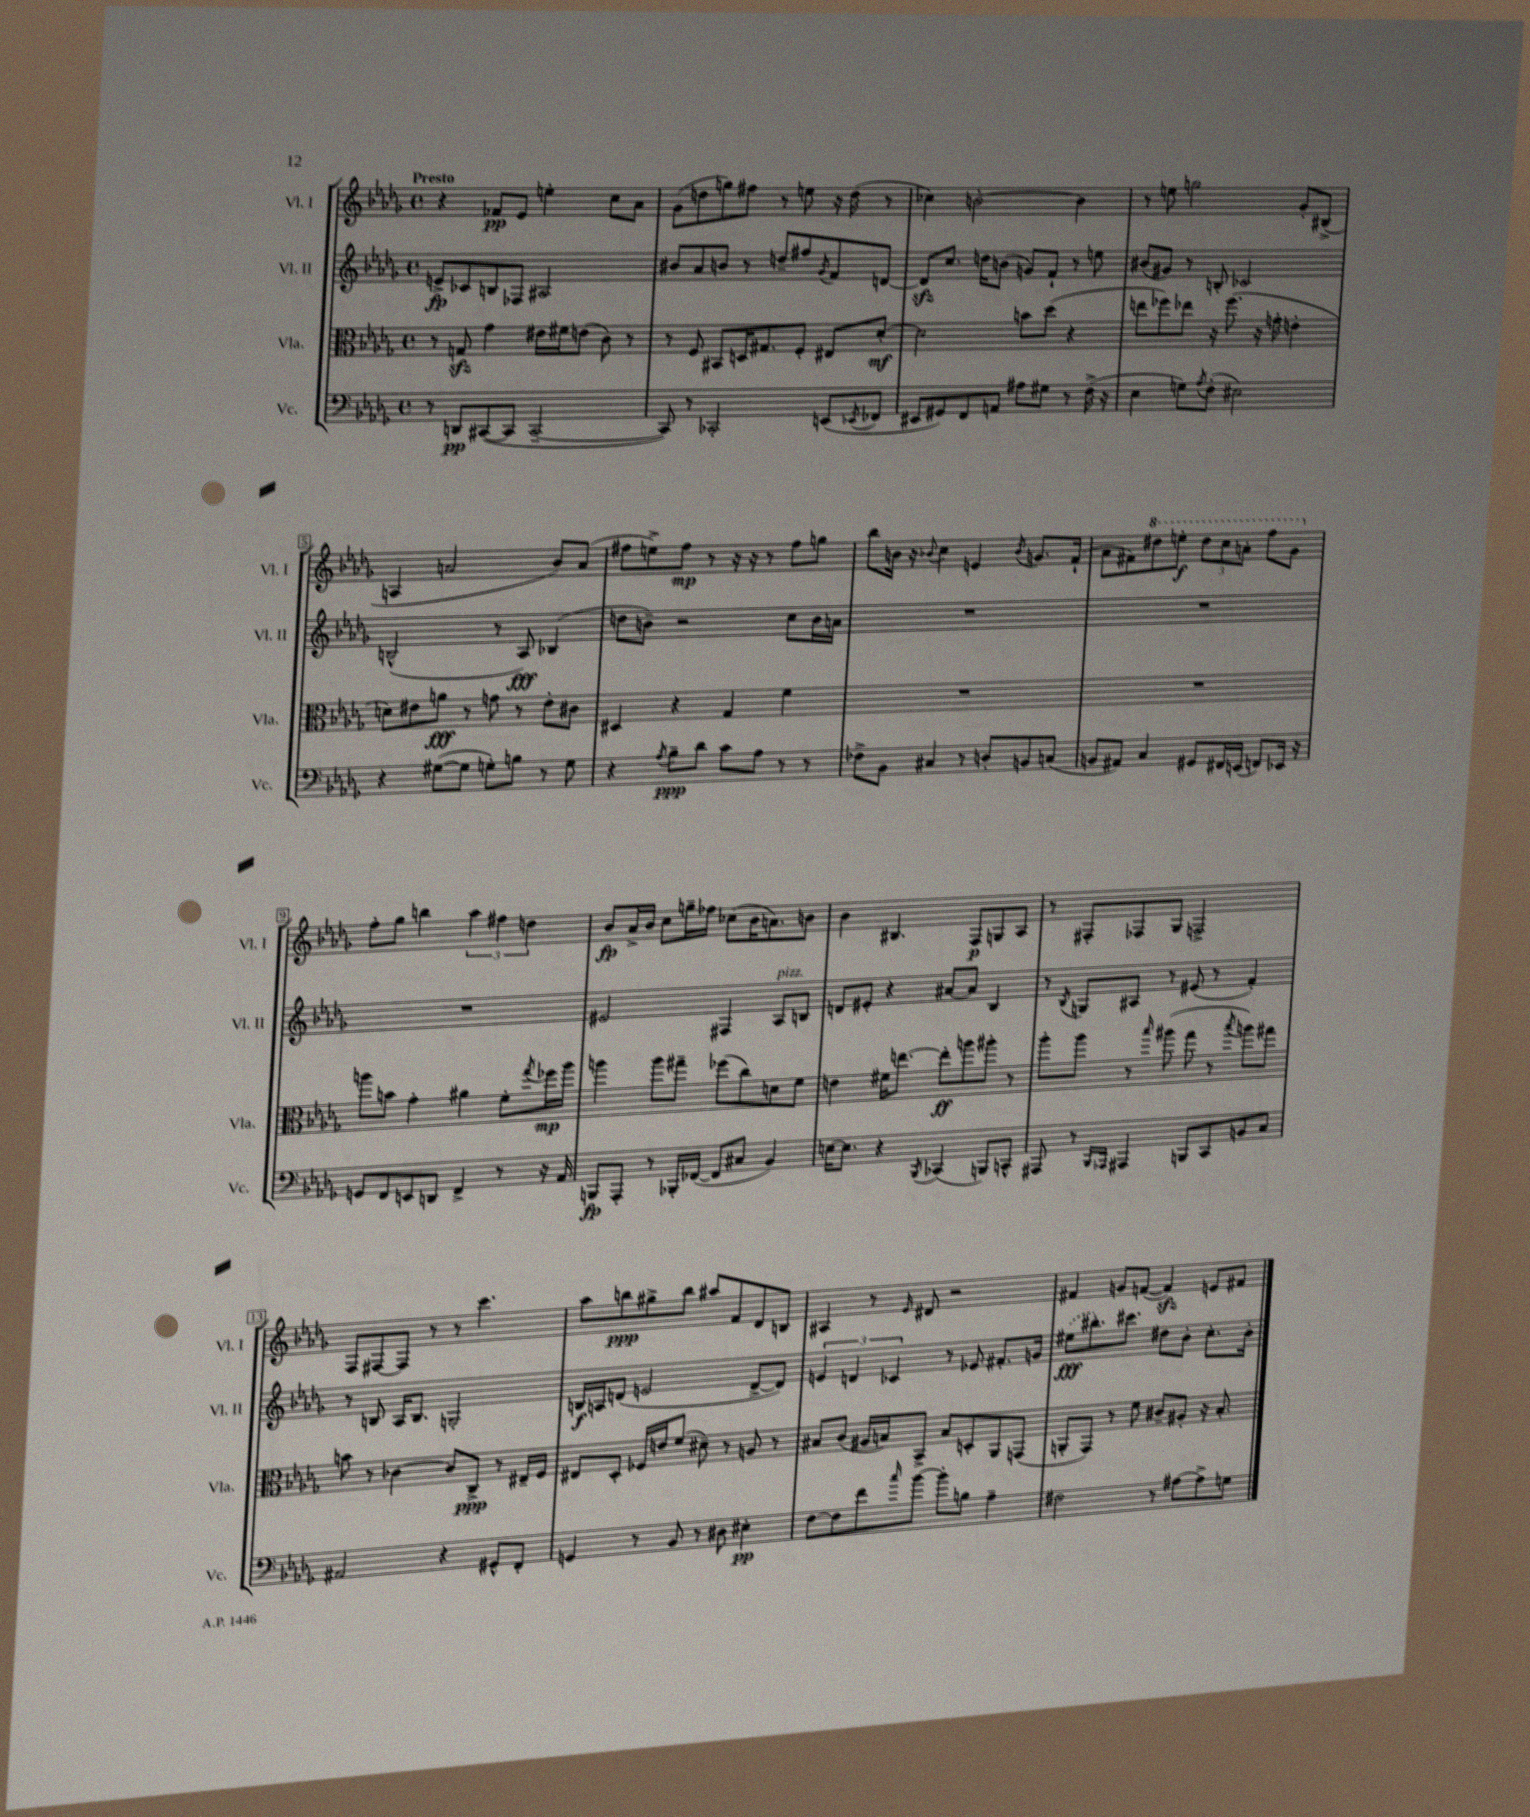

**kern	**dynam	**kern	**dynam	**kern	**dynam	**kern	**dynam
*part4	*part4	*part3	*part3	*part2	*part2	*part1	*part1
*staff4	*staff4	*staff3	*staff3	*staff2	*staff2	*staff1	*staff1
*I"Vc.	*	*I"Vla.	*	*I"Vl. II	*	*I"Vl. I	*
*I'Vc.	*	*I'Vla.	*	*I'Vl. II	*	*I'Vl. I	*
*clefF4	*	*clefC3	*	*clefG2	*	*clefG2	*
*k[b-e-a-d-g-]	*	*k[b-e-a-d-g-]	*	*k[b-e-a-d-g-]	*	*k[b-e-a-d-g-]	*
*M4/4	*	*M4/4	*	*M4/4	*	*M4/4	*
*met(c)	*	*met(c)	*	*met(c)	*	*met(c)	*
=1	=1	=1	=1	=1	=1	=1	=1
!	!	!	!	!	!	!LO:TX:a:B:t=Presto	!
8r	.	8r	.	8en^/L	fp	4r	.
8DDn/L	pp	8Gnzz/	.	8c-X/	.	.	.
([8CC#X/	.	4g-\	.	8Bn/	.	8f-X/L	pp
8CC#/J]	.	.	.	8F-X/J	.	8e-/J	.
[2CC#~/	.	16e#X\LL	.	2A#X/	.	4een'\	.
.	.	16f#X\J	.	.	.	.	.
.	.	(8en\J	.	.	.	.	.
.	.	8c\)	.	.	.	8cc\L	.
.	.	8r	.	.	.	8a-\J	.
=2	=2	=2	=2	=2	=2	=2	=2
8CC#/])	.	8r	.	8b#X/L	.	(8g-\L	.
8r	.	8F/	.	8a-/	.	8ddn\	.
2CC-X'/	.	8BB#X/L	.	8bn/J	.	8ggn\)	.
.	.	16Dn/K	.	8r	.	8ff#X\J	.
.	.	8.G#X/	.	.	.	.	.
.	.	.	.	8ddn~/L	.	8r	.
.	.	8F'/J	.	8ff#X/	.	8een\	.
.	.	.	.	8qg-/	.	.	.
(8EEn/L	.	8E#X/L	.	8f/	.	16r	.
.	.	.	.	.	.	(16dd\	.
8qEE-X/	.	.	.	.	.	.	.
8FF-X/J	.	[8d-'/J	mf	[8dn/J	.	8r	.
=3	=3	=3	=3	=3	=3	=3	=3
8EE#X/L	.	2d-\]	.	8dzz/L]	.	4cc-X\)	.
8GG#X/)	.	.	.	8.cc/J	.	.	.
8FF/	.	.	.	.	.	[2bn'\	.
.	.	.	.	16ddn\KL	.	.	.
8AAn/J	.	.	.	(8bn\J	.	.	.
8A#X\L	.	8bn\L	.	8gn/L)	.	.	.
8G#X\J	.	(8dd-\J	.	8f`/J	.	.	.
8r	.	4r	.	8r	.	4b\]	.
(16F^\	.	.	.	8een\	.	.	.
16r	.	.	.	.	.	.	.
=4	=4	=4	=4	=4	=4	=4	=4
4E-\	.	8een\L	.	(8b#X/L	.	8r	.
.	.	8ff-X\)	.	8g#X/J)	.	8een\	.
8Gn\L)	.	8ee-X\J	.	8r	.	2ggn\	.
8qA-/	.	.	.	.	.	.	.
(8F'\J	.	16r	.	8Bn'/	.	.	.
.	.	(8.ff-\	.	.	.	.	.
2E#X\)	.	.	.	2c-X/	.	.	.
.	.	16r	.	.	.	.	.
.	.	16gn'\	.	.	.	.	.
.	.	4en'\	.	.	.	8g-'/L	.
.	.	.	.	.	.	(8B#X^/J	.
!!LO:LB:g=z
=5	=5	=5	=5	=5	=5	=5	=5
4r	.	8dn\L)	.	(2Bn^^/	.	4An/	.
.	.	8e#X\	.	.	.	.	.
([8G#X\L	.	8an\J	fff	.	.	2an/	.
8G#\J]	.	8r	.	.	.	.	.
8Gn'\L)	.	8gn\	.	8r	.	.	.
8Bn\J	.	8r	.	8A-/)	fff	.	.
8r	.	8e#'\L	.	(4B-X/	.	8b-/L)	.
8G\	.	8c#X\J	.	.	.	(8a/J	.
=6	=6	=6	=6	=6	=6	=6	=6
4r	.	4D#X/	.	8ddn\L	.	8ff#X\L	.
.	.	.	.	8bn~\J)	.	8een^\)	.
8qA-/	.	.	.	.	.	.	.
8B-~\L	ppp	4r	.	2r	.	8ff#\J	mp
8d-\J	.	.	.	.	.	8r	.
8c\L	.	4G-/	.	.	.	16r	.
.	.	.	.	.	.	16r	.
8A-\J	.	.	.	.	.	8r	.
8r	.	4f\	.	8cc\L	.	8ff#\L	.
8r	.	.	.	16b\L	.	8ggn\J	.
.	.	.	.	16an\JJ	.	.	.
=7	=7	=7	=7	=7	=7	=7	=7
8F-X^\L	.	1r	.	1r	.	8bb-\L	.
8BB-\J	.	.	.	.	.	16bn\Jk	.
.	.	.	.	.	.	16r	.
.	.	.	.	.	.	8qqb-X/	.
4C#X/	.	.	.	.	.	4cc\	.
8r	.	.	.	.	.	4en/	.
8Dn'/L	.	.	.	.	.	.	.
.	.	.	.	.	.	8qb-/	.
8BBn/	.	.	.	.	.	8.gn/L	.
(8Cn/J	.	.	.	.	.	.	.
.	.	.	.	.	.	(16f`/Jk	.
=8	=8	=8	=8	=8	=8	=8	=8
8BBn/L	.	1r	.	1r	.	8a-\L	.
8AA#X/J)	.	.	.	.	.	8f#X\)	.
*	*	*	*	*	*	*8va	*
4C/	.	.	.	.	.	8ddd#X\	.
.	.	.	.	.	.	8eeen'\J	f
8GG#X/L	.	.	.	.	.	12ddd#\L	.
.	.	.	.	.	.	12ccc\	.
16FF#X/L	.	.	.	.	.	.	.
.	.	.	.	.	.	12aan'\J	.
(16EEn/JJ	.	.	.	.	.	.	.
8FFn/L)	.	.	.	.	.	8fff\L	.
16EE-X/Jk	.	.	.	.	.	8gg-\J	.
16r	.	.	.	.	.	.	.
!!LO:LB:g=z
=9	=9	=9	=9	=9	=9	=9	=9
*	*	*	*	*	*	*X8va	*
8GGn/L	.	8aan\L	.	1r	.	8ff'\L	.
8FF/	.	8bn\J	.	.	.	8gg-\J	.
8EEn/	.	4g-'\	.	.	.	4bbn\	.
8DDn/J	.	.	.	.	.	.	.
4FF^/	.	4a#X\	.	.	.	6aa-\	.
.	.	.	.	.	.	6ff#X\	.
8r	.	8f'\L	.	.	.	.	.
.	.	.	.	.	.	6ddn\	.
.	.	8qgg-/	.	.	.	.	.
16r	.	16ff-X\L	mp	.	.	.	.
16AA-/	.	16aa\JJ	.	.	.	.	.
=10	=10	=10	=10	=10	=10	=10	=10
8BBBn/L	fp	4aan\	.	2e#X/	.	8b-/L	fp
8AAA-'/J	.	.	.	.	.	16a-^/L	.
.	.	.	.	.	.	16b-/JJ	.
8r	.	8aa\L	.	.	.	8cc\L	.
16BBB-X'/LL	.	8gg#X~\J	.	.	.	16ggn~\L	.
([16FF-X/JJ	.	.	.	.	.	16ff-X\JJ	.
8FF-/L]	.	(8ff-X\L	.	4F#X/	.	(8cc-X\L	.
8C#X/J	.	8cc\)	.	.	.	16b-\K	.
.	.	.	.	.	.	8.an\)	.
!	!	!	!	!LO:TX:a:i:t=pizz.	!	!	!
4BB-/)	.	8dn\	.	8A-/L	.	.	.
.	.	8f\J	.	8Bn/J	.	8bn\J	.
=11	=11	=11	=11	=11	=11	=11	=11
[16En\KL	.	4en\	.	8dn/L	.	4b-\	.
8.E\J]	.	.	.	.	.	.	.
.	.	.	.	8e#X'/J	.	.	.
4r	.	16f#X\KL	.	4r	.	4.B#X/	.
.	.	[8.een\J	.	.	.	.	.
8qBBB-/	.	.	.	.	.	.	.
(4CC-X/	.	8ee'\L]	ff	[8a#X/L	.	.	.
.	.	8aan\	.	8a#/J]	.	8F/L	p
8BBBn/L)	.	8aa#X'\J	.	4B-/	.	8Gn/	.
8CCn^^/J	.	8r	.	.	.	8A-/J	.
=12	=12	=12	=12	=12	=12	=12	=12
8AAA#X/	.	8aa-'\L	.	8r	.	8r	.
.	.	.	.	8qB-/	.	.	.
8r	.	8aa-\J	.	8Gn/L	.	8F#X'/L	.
16qqBBB-/LL	.	.	.	.	.	.	.
16qqAAA-X/JJ	.	.	.	.	.	.	.
4AAA#X/	.	8r	.	8A#X/J	.	8F-X/	.
.	.	16qqbb-/	.	.	.	.	.
.	.	(8aa#X\	.	8r	.	8G-/J	.
8BBBn/L	.	8gg-\	.	(8e#X/	.	2Fn^/	.
8CC/	.	8r	.	8r	.	.	.
.	.	8qbb-/	.	.	.	.	.
8BBn/	.	8aan\L)	.	4f'/)	.	.	.
8C/J	.	8gg#X\J	.	.	.	.	.
!!LO:LB:g=z
=13	=13	=13	=13	=13	=13	=13	=13
2AA#X/	.	8bn\	.	8r	.	8F/L	.
.	.	8r	.	8Bn/	.	[8F#X/	.
.	.	[4c-X\	.	16A-/KL	.	8F#/J]	.
.	.	.	.	8.B/J	.	.	.
.	.	.	.	.	.	8r	.
4r	.	8c-/L]	.	2Gn'/	.	8r	.
.	.	8C^/J	ppp	.	.	4.ccc\	.
8GG#X^^/L	.	8r	.	.	.	.	.
8FF'/J	.	16E#X~/LL	.	.	.	.	.
.	.	16F/JJ	.	.	.	.	.
=14	=14	=14	=14	=14	=14	=14	=14
4GGn/	.	8E#X/L	.	16Bn/LL	f	8aa-\L	.
.	.	.	.	16An/J	.	.	.
.	.	8D-'/J	.	(8dn/J	.	8bbn\	ppp
8r	.	16F-X/LL	.	2en/	.	8gg#X^\	.
.	.	16en/J	.	.	.	.	.
8BB-/	.	(8f/J	.	.	.	8bb\J	.
8r	.	8d#X~\)	.	.	.	8aa#X/L	.
8D#X\	.	8r	.	.	.	8f/	.
4E#X'\	pp	8An/	.	[8d^/L	.	8d-/	.
.	.	8r	.	8d/J])	.	8Bn/J	.
=15	=15	=15	=15	=15	=15	=15	=15
[8F\L	.	8B#X/L	.	6en/	.	4A#X/	.
8F\]	.	(8c/J	.	.	.	.	.
.	.	.	.	6dn/	.	.	.
8f\	.	16A#X/LL	.	.	.	8r	.
.	.	16Bn/J)	.	.	.	.	.
.	.	.	.	6c-X/	.	.	.
16qqcc/	.	.	.	.	.	16qqe-/	.
[8b-\J	.	8BB-^/J	.	.	.	8d#X/	.
8b-'\L]	.	8B/L	.	8r	.	2r	.
8Bn\J	.	8Dn'/	.	8e-X/	.	.	.
4A-~\	.	8AA-/	.	8.f#X'/L	.	.	.
.	.	(8GGn/J	.	.	.	.	.
.	.	.	.	16gn/Jk	.	.	.
=16	=16	=16	=16	=16	=16	=16	=16
2F#X\	.	8AAn'/L	.	(8ee#X\L	fff	4f#X/	.
.	.	8GG-/J)	.	8.bb#X'\)	.	.	.
.	.	8r	.	.	.	8gn/L	.
.	.	.	.	8.ccc#X\J	.	.	.
.	.	8f\	.	.	.	([8fn/J	.
8r	.	8c#X~/L	.	8dd#X\L	.	4fzz/])	.
[8A#X\L	.	8A#X'/J	.	8b-'\J	.	.	.
8A#^\]	.	16r	.	8.cc'\L	.	8en/L	.
.	.	8.B-'/	.	.	.	.	.
8Gn\J	.	.	.	.	.	8f#X/J	.
.	.	.	.	16b-'\Jk	.	.	.
==	==	==	==	==	==	==	==
*-	*-	*-	*-	*-	*-	*-	*-
